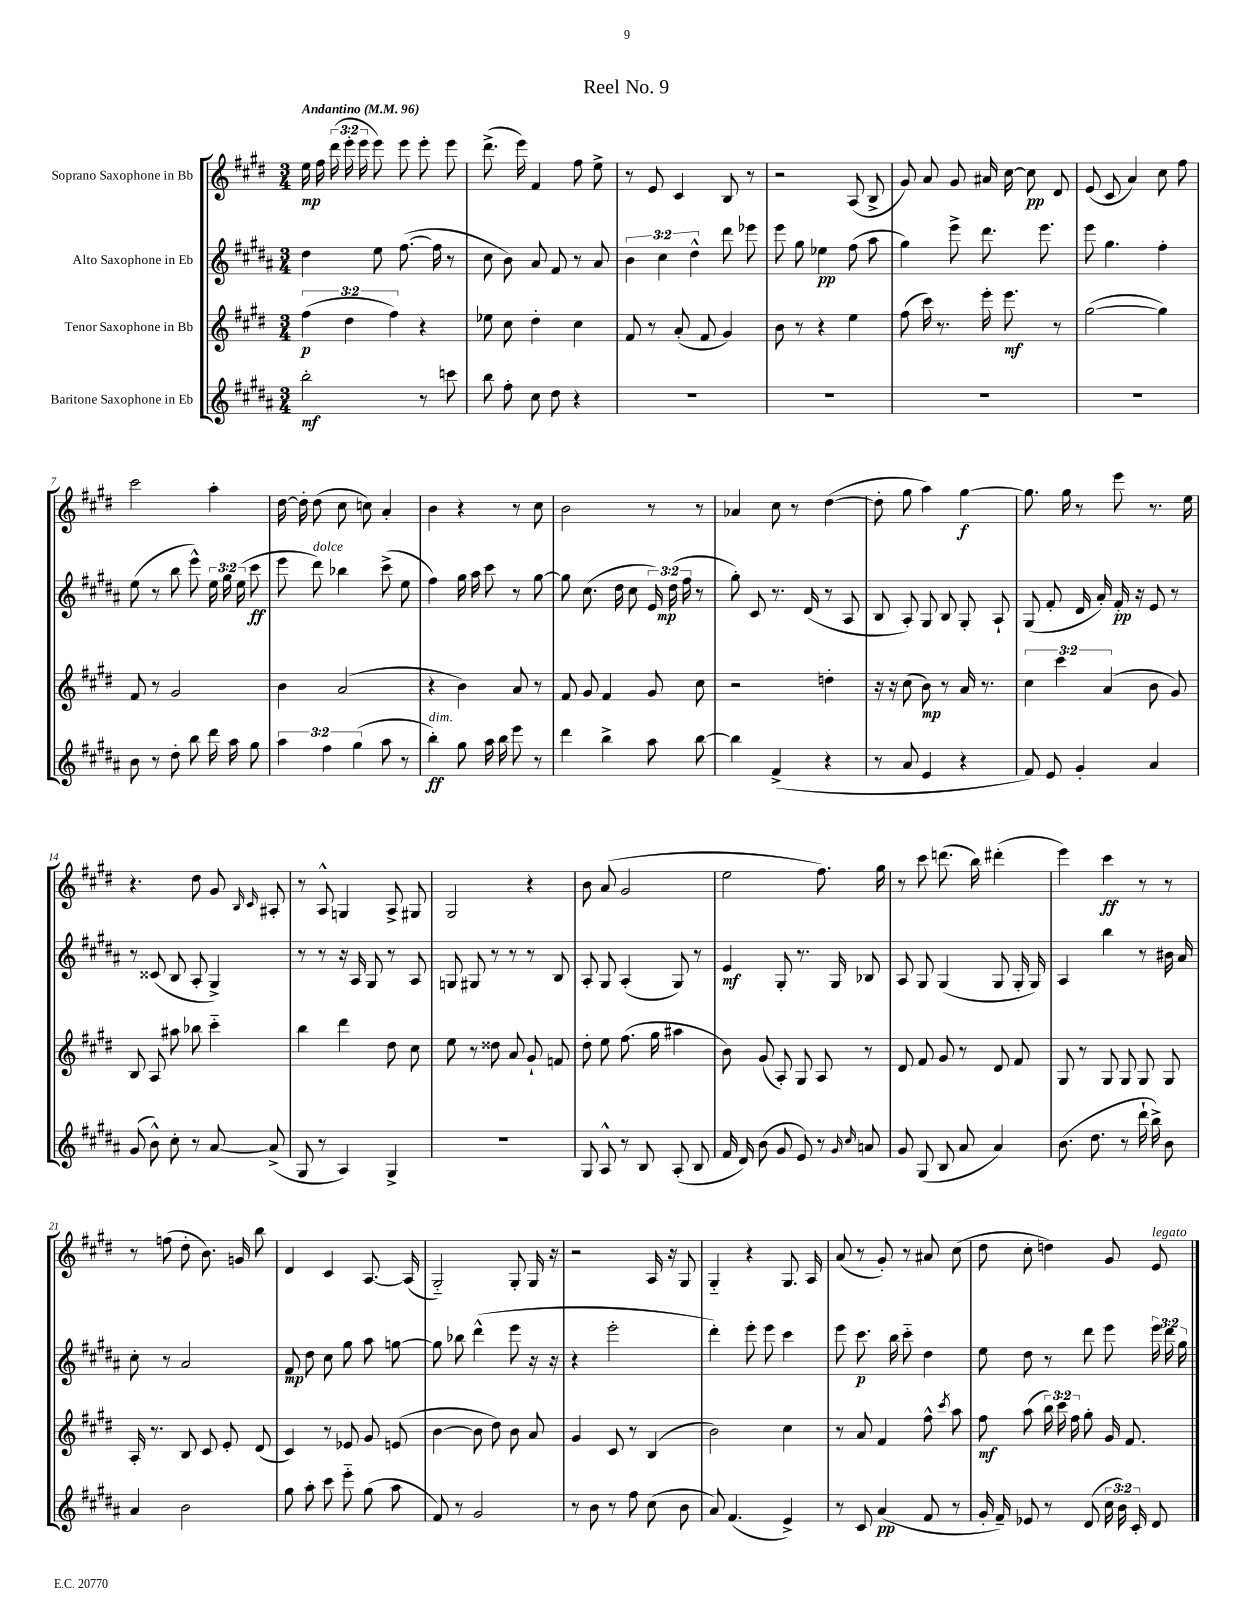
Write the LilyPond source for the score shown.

\header { title = "Reel No. 9" }
<<
\new StaffGroup <<
\new Staff = "s0" \with { instrumentName = "Soprano Saxophone in Bb" } {
    \clef treble \key e \major \numericTimeSignature \time 3/4 \override Staff.TupletNumber.text = #tuplet-number::calc-fraction-text \tempo "Andantino" 4 = 96
    \autoBeamOff e''16\mp fis''16 \tuplet 3/2 { dis'''16( e'''16-. e'''16 } e'''8) e'''8 e'''8-. e'''8 |
    dis'''8.->( e'''16) fis'4 fis''8 e''8-> |
    r8 e'8 cis'4 b8 r8 |
    r2 a8( b8-> |
    gis'8) a'8 gis'8 ais'16 cis''16~ cis''8\pp dis'8 |
    e'8( cis'8 a'4) cis''8 fis''8 |
    cis'''2 a''4-. |
    dis''16~ dis''16-. dis''8( cis''8 c''8) a'4-. |
    b'4 r4 r8 cis''8 |
    b'2 r8 r8 |
    aes'4 cis''8 r8 dis''4~( |
    dis''8-. gis''8 a''4) gis''4~\f |
    gis''8. gis''16 r8 e'''8 r8. e''16 |
    r4. dis''8 gis'8 \grace { b16 cis'16 } ais8-. |
    r8 a8-^ g4 a8-> gis8 |
    gis2 r4 |
    b'8 a'8( gis'2 |
    e''2 fis''8.) gis''16 |
    r8 cis'''8 d'''8.( b''16) dis'''4-.( |
    e'''4) cis'''4\ff r8 r8 |
    r8 f''8( dis''8-. b'8.) g'16 b''8 |
    dis'4 cis'4 a8.~ a16( |
    gis2-_) gis8-. gis16 r16 |
    r2 a16 r16 gis8 |
    gis4-_ r4 gis8. a16 |
    a'8( r8 gis'8-.) r8 ais'8 cis''8( |
    dis''8 cis''8-. d''4) gis'8 e'8^\markup { \italic "legato" } \bar "|." |
}
\new Staff = "s1" \with { instrumentName = "Alto Saxophone in Eb" } {
    \clef treble \key b \major \numericTimeSignature \time 3/4 \override Staff.TupletNumber.text = #tuplet-number::calc-fraction-text
    \autoBeamOff dis''4 e''8 fis''8.~( fis''16 r8 |
    cis''8 b'8) ais'8 fis'8 r8 ais'8 |
    \tuplet 3/2 { b'4 cis''4 dis''4-^ } dis'''8 ees'''8 |
    e'''8 gis''8 ees''4\pp fis''8( ais''8 |
    gis''4) e'''8-> dis'''8. e'''8. |
    e'''8 gis''4. fis''4-. |
    e''8( r8 b''8 e'''8-^) \tuplet 3/2 { e''16 gis''16 e''16( } cis'''8\ff |
    e'''8 dis'''8^\markup { \italic "dolce" }) bes''4 cis'''8->( e''8 |
    fis''4) gis''16 ais''16 cis'''8 r8 gis''8~ |
    gis''8 cis''8.( dis''16 cis''8 \tuplet 3/2 { e'16) dis''16\mp( fis''16 } r8 |
    gis''8-.) cis'8 r8. dis'16( r8 ais8 |
    b8 ais8-.) gis8 b8 gis8-. ais8-! |
    gis8( fis'8-. dis'16 ais'16-.) fis'16-.\pp r16 e'8 r8 |
    r8 cisis'8( b8 ais8-. gis4->) |
    r8 r8 r16 ais16 gis8 r8 ais8 |
    g8 gis8 r8 r8 r8 b8 |
    ais8-. gis8 ais4-.( gis8) r8 |
    e'4\mf gis8-. r8. gis16 bes8 |
    ais8 gis8 gis4( gis8 gis16-. gis16) |
    ais4 b''4 r8 bis'16 ais'16 |
    cis''8-. r8 ais'2 |
    fis'8\mp dis''8 cis''8 gis''8 ais''8 g''8~ |
    g''8 bes''8 dis'''4-^( e'''8 r16 r16 |
    r4 e'''2-. |
    dis'''4-.) e'''8-. e'''8 cis'''4 |
    e'''8 cis'''8.\p b''16 cis'''8-_ dis''4 |
    e''8 dis''8 r8 dis'''8 e'''8 \tuplet 3/2 { e'''16 dis'''16 gis''16 } \bar "|." |
}
\new Staff = "s2" \with { instrumentName = "Tenor Saxophone in Bb" } {
    \clef treble \key e \major \numericTimeSignature \time 3/4 \override Staff.TupletNumber.text = #tuplet-number::calc-fraction-text
    \autoBeamOff \tuplet 3/2 { fis''4\p( dis''4 fis''4) } r4 |
    ees''8 cis''8 dis''4-. cis''4 |
    fis'8 r8 a'8-.( fis'8 gis'4) |
    b'8 r8 r4 e''4 |
    fis''8( cis'''16) r8. e'''16-. e'''8.\mf r8 |
    gis''2~( gis''4) |
    fis'8 r8 gis'2 |
    b'4 a'2( |
    r4 b'4) a'8 r8 |
    fis'8 gis'8 fis'4 gis'8 cis''8 |
    r2 d''4-. |
    r16 r16 cis''8( b'8\mp) r8 a'16 r8. |
    \tuplet 3/2 { cis''4 cis'''4 a'4( } b'8 gis'8) |
    b8 a8 ais''8 bes''8 cis'''4-_ |
    b''4 dis'''4 dis''8 cis''8 |
    e''8 r8 disis''8 a'8 gis'8-! f'8 |
    dis''8-. e''8 fis''8.( gis''16 ais''4 |
    b'8) gis'8( a8-.) gis8 a8 r8 |
    dis'8 fis'8 gis'8 r8 dis'8 fis'8 |
    gis8 r8 gis8 gis8 gis8 gis8 |
    a16-. r8. b8 cis'8 e'8-. dis'8( |
    cis'4) r8 ees'8 gis'8 e'8( |
    b'4~ b'8 dis''8) b'8 a'8 |
    gis'4 cis'8 r8 b4( |
    b'2) cis''4 |
    r8 a'8 fis'4 fis''8-^ \acciaccatura { cis'''8 } a''8 |
    fis''8\mf a''8( \tuplet 3/2 { b''16) cis'''16 fis''16 } gis''8-. gis'16 fis'8. \bar "|." |
}
\new Staff = "s3" \with { instrumentName = "Baritone Saxophone in Eb" } {
    \clef treble \key b \major \numericTimeSignature \time 3/4 \override Staff.TupletNumber.text = #tuplet-number::calc-fraction-text
    \autoBeamOff b''2-.\mf r8 c'''8 |
    b''8 fis''8-. cis''8 dis''8 r4 |
    R2. |
    R2. |
    R2. |
    R2. |
    b'8 r8 dis''8-. b''8 dis'''16 ais''16 gis''8 |
    \tuplet 3/2 { ais''4 fis''4 gis''4( } ais''8 r8 |
    b''4-.\ff^\markup { \italic "dim." }) gis''8 ais''16 b''16 e'''8 r8 |
    dis'''4 b''4-> ais''8 b''8~ |
    b''4 fis'4->( r4 |
    r8 ais'8 e'4 r4 |
    fis'8) e'8 gis'4-. ais'4 |
    gis'8( b'8-^) cis''8-. r8 ais'8~ ais'8->( |
    gis8 r8 ais4) gis4-> |
    R2. |
    gis8 ais8-^ r8 b8 ais8-.( b8 |
    fis'16 dis'16) b'8( gis'8 e'8) r8 \grace { gis'16 cis''16 } a'8 |
    gis'8 gis8( b8 ais'8 ais'4) |
    b'8.( dis''8. r8 dis'''16-! b''16->) b'8 |
    ais'4 b'2 |
    gis''8 ais''8-. cis'''8 e'''8-_ gis''8( ais''8 |
    fis'8) r8 gis'2 |
    r8 b'8 r8 fis''8 cis''8( b'8 |
    ais'8) fis'4.( e'4->) |
    r8 cis'8 ais'4\pp( fis'8 r8 |
    gis'16-. fis'16--) ees'8 r8 dis'8( \tuplet 3/2 { cis''16 b'16) cis'16-. } dis'8 \bar "|." |
}
>>
>>
